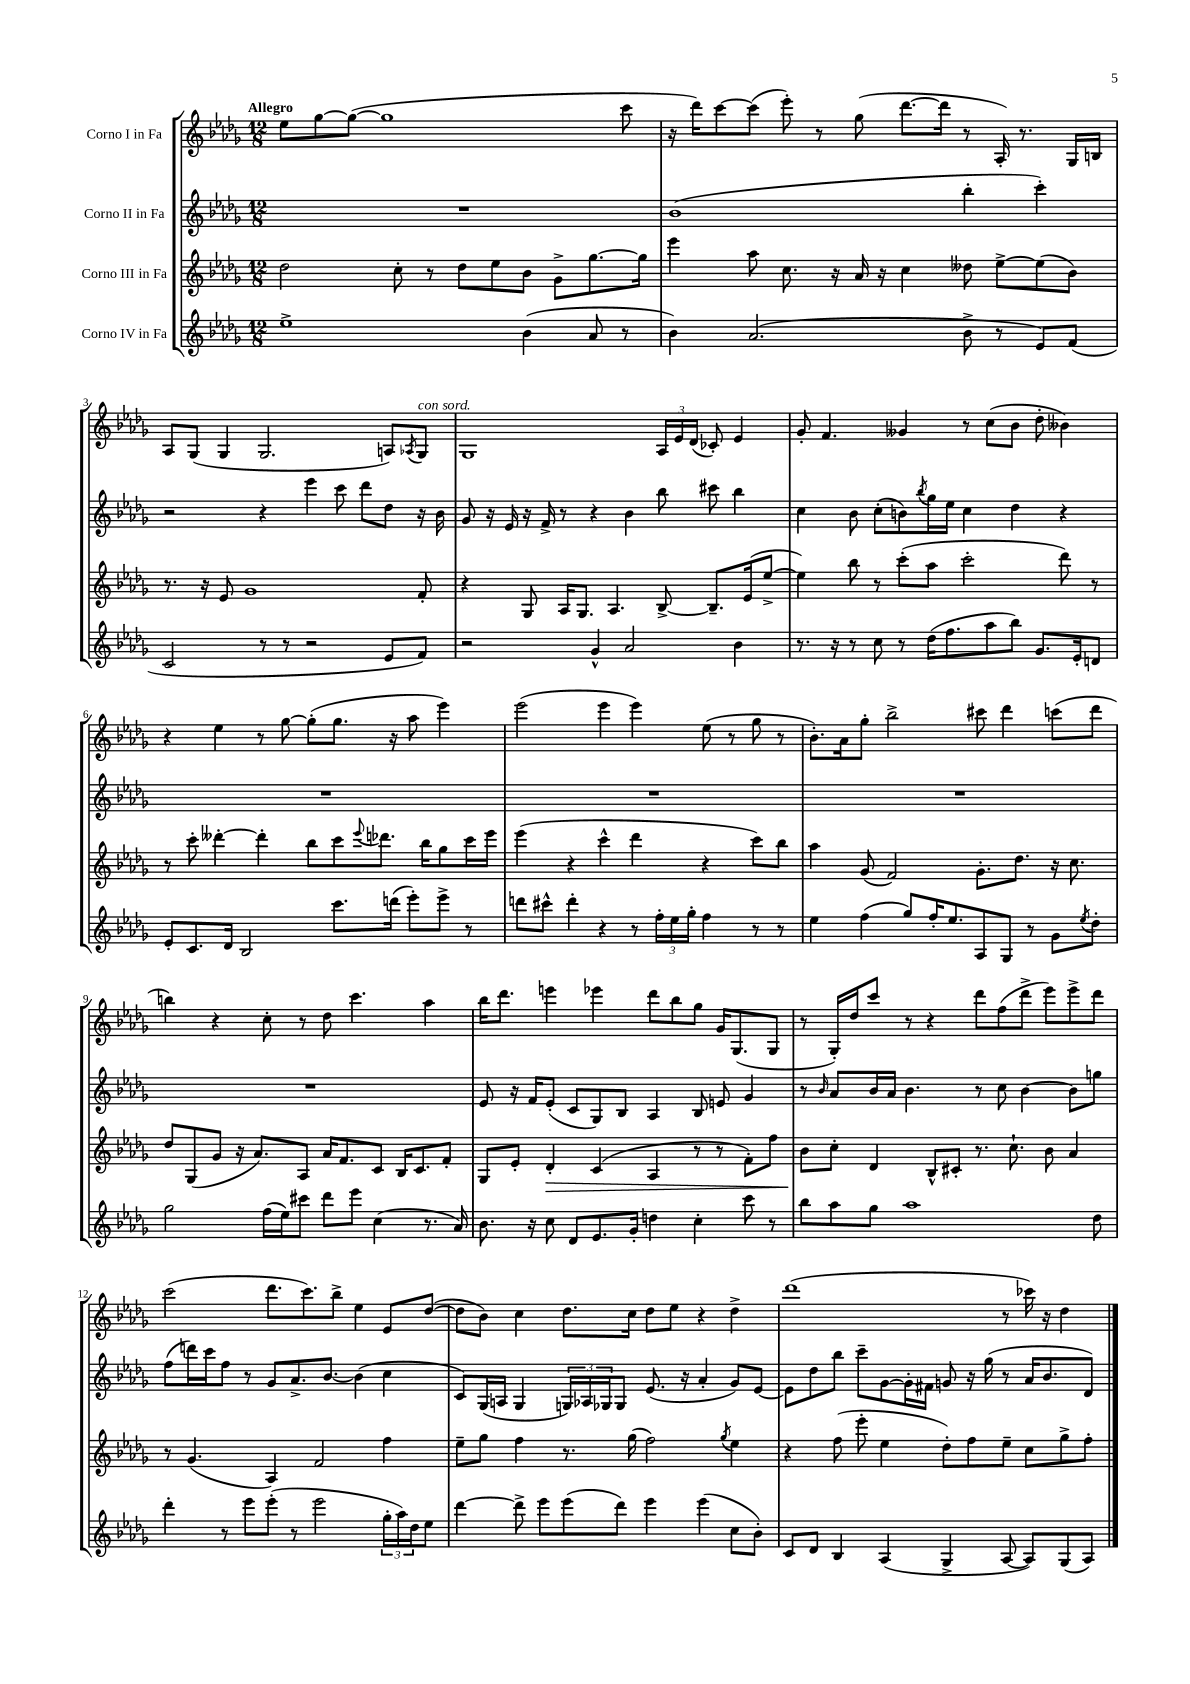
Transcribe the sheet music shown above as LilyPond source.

<<
\new StaffGroup <<
\new Staff = "s0" \with { instrumentName = "Corno I in Fa" } {
    \clef treble \key des \major \numericTimeSignature \time 12/8 \tempo "Allegro"
    ees''8 ges''8~ ges''8~( ges''1 c'''8 |
    r16 des'''16) c'''8~ c'''8( ees'''8-.) r8 ges''8( des'''8.~ des'''16 r8 aes16-.) r8. ges16 b16 |
    aes8 ges8( ges4 ges2. a8) \acciaccatura { aes8 } ges8^\markup { \italic "con sord." } |
    ges1 \tuplet 3/2 { aes16 ees'16 des'16( } ces'8-.) ees'4 |
    ges'8-. f'4. geses'4 r8 c''8( bes'8 des''8-. beses'4) |
    r4 ees''4 r8 ges''8~ ges''8-.( ges''8. r16 aes''8 ees'''4) |
    ees'''2( ees'''4 ees'''4) ees''8( r8 ges''8 r8 |
    bes'8.-.) aes'16 ges''8-. bes''2-> cis'''8 des'''4 c'''8( des'''8 |
    b''4) r4 c''8-. r8 des''8 c'''4. aes''4 |
    bes''16 des'''8. e'''4 ees'''4 des'''8 bes''8 ges''8 ges'16 ges8.( ges8 |
    r8 ges16-.) des''16 c'''8 r8 r4 des'''8 f''8( des'''8-> ees'''8) ees'''8-> des'''8 |
    c'''2( des'''8. c'''8.) bes''8-> ees''4 ees'8 des''8~( |
    des''8 bes'8) c''4 des''8. c''16 des''8 ees''8 r4 des''4-> |
    des'''1( r8 ces'''16) r16 des''4 \bar "|." |
}
\new Staff = "s1" \with { instrumentName = "Corno II in Fa" } {
    \clef treble \key des \major \numericTimeSignature \time 12/8
    R1. |
    bes'1( bes''4-. c'''4-.) |
    r2 r4 ees'''4 c'''8 des'''8 des''8 r16 bes'16 |
    ges'8 r16 ees'16 r16 f'16-> r8 r4 bes'4 bes''8 cis'''8 bes''4 |
    c''4 bes'8 c''8-.( b'8) \acciaccatura { bes''8 } ges''16 ees''16 c''4 des''4 r4 |
    R1. |
    R1. |
    R1. |
    R1. |
    ees'8 r16 f'16 ees'8-.( c'8 ges8) bes8 aes4 bes8 e'8 ges'4 |
    r8 \grace { bes'16 } aes'8 bes'16 aes'16 bes'4. r8 c''8 bes'4~ bes'8 g''8 |
    f''8( d'''16) c'''16 f''8 r8 ges'8 aes'8.-> bes'8.~ bes'4( c''4 |
    c'8) ges16( a16 ges4 \tuplet 3/2 { g16) aes16 ges16 } ges8 ees'8.( r16 aes'4-. ges'8) ees'8~ |
    ees'8 des''8 bes''8 c'''8-- ges'8~ ges'16-. fis'16 g'8 r16 ges''16( r8 aes'16 bes'8. des'8) \bar "|." |
}
\new Staff = "s2" \with { instrumentName = "Corno III in Fa" } {
    \clef treble \key des \major \numericTimeSignature \time 12/8
    des''2 c''8-. r8 des''8 ees''8 bes'8 ges'8-> ges''8.~ ges''16 |
    ees'''4 aes''8 c''8. r16 aes'16 r16 c''4 deses''8 ees''8~-> ees''8( bes'8) |
    r8. r16 ees'8 ges'1 f'8-. |
    r4 ges8 aes16 ges8. aes4. bes8~-> bes8.-- ees'16( ees''8~-> |
    ees''4) bes''8 r8 c'''8-.( aes''8 c'''2-. des'''8) r8 |
    r8 c'''8-. deses'''4~-. deses'''4-. bes''8 c'''8 \appoggiatura { ees'''8 } des'''8. bes''16 ges''8 c'''16 ees'''16 |
    ees'''4( r4 c'''4-^ des'''4 r4 c'''8) bes''8 |
    aes''4 ges'8( f'2) ges'8.-. des''8. r16 c''8. |
    des''8 ges8( ges'8 r16 aes'8.) aes8 aes'16 f'8. c'8 bes16 c'8. f'8-. |
    ges8 ees'8-. des'4-.\> c'4( aes4 r8 r8 f'8-.) f''8 |
    bes'8\! c''8-. des'4 bes8-^ cis'8-. r8. c''8.-! bes'8 aes'4 |
    r8 ges'4.( aes4) f'2 f''4 |
    ees''8-- ges''8 f''4 r8. ges''16( f''2) \acciaccatura { ges''8 } ees''4 |
    r4 f''8( ees'''8-. ees''4 des''8-.) f''8 ees''8-- c''8 ges''8-> f''8-. \bar "|." |
}
\new Staff = "s3" \with { instrumentName = "Corno IV in Fa" } {
    \clef treble \key des \major \numericTimeSignature \time 12/8
    ees''1-> bes'4( aes'8 r8 |
    bes'4) aes'2.( bes'8-> r8 ees'8) f'8( |
    c'2 r8 r8 r2 ees'8 f'8) |
    r2 ges'4-^ aes'2 bes'4 |
    r8. r16 r8 c''8 r8 des''16( f''8. aes''8 bes''8) ges'8. ees'16-. d'8 |
    ees'8-. c'8. des'16 bes2 c'''8. d'''16( ees'''8-.) ees'''8-> r8 |
    d'''8 cis'''8-^ d'''4-. r4 r8 \tuplet 3/2 { f''16-. ees''16 ges''16-. } f''4 r8 r8 |
    ees''4 f''4( ges''8) f''16-. ees''8. aes8 ges8 r8 ges'8 \acciaccatura { ees''8 } des''8-. |
    ges''2 f''16( ees''16) cis'''8 des'''8 ees'''8 c''4( r8. aes'16) |
    bes'8. r16 c''8 des'8 ees'8. ges'16-. d''4 c''4-. c'''8 r8 |
    bes''8 aes''8 ges''8 aes''1 des''8 |
    des'''4-. r8 ees'''8 ees'''8-.( r8 ees'''2 \tuplet 3/2 { ges''16-. aes''16) des''16 } ees''8 |
    des'''4~ des'''8-> ees'''8 ees'''8( des'''8) ees'''4 ees'''4( c''8 bes'8-.) |
    c'8 des'8 bes4 aes4( ges4-> aes8~ aes8) ges8( aes8) \bar "|." |
}
>>
>>
